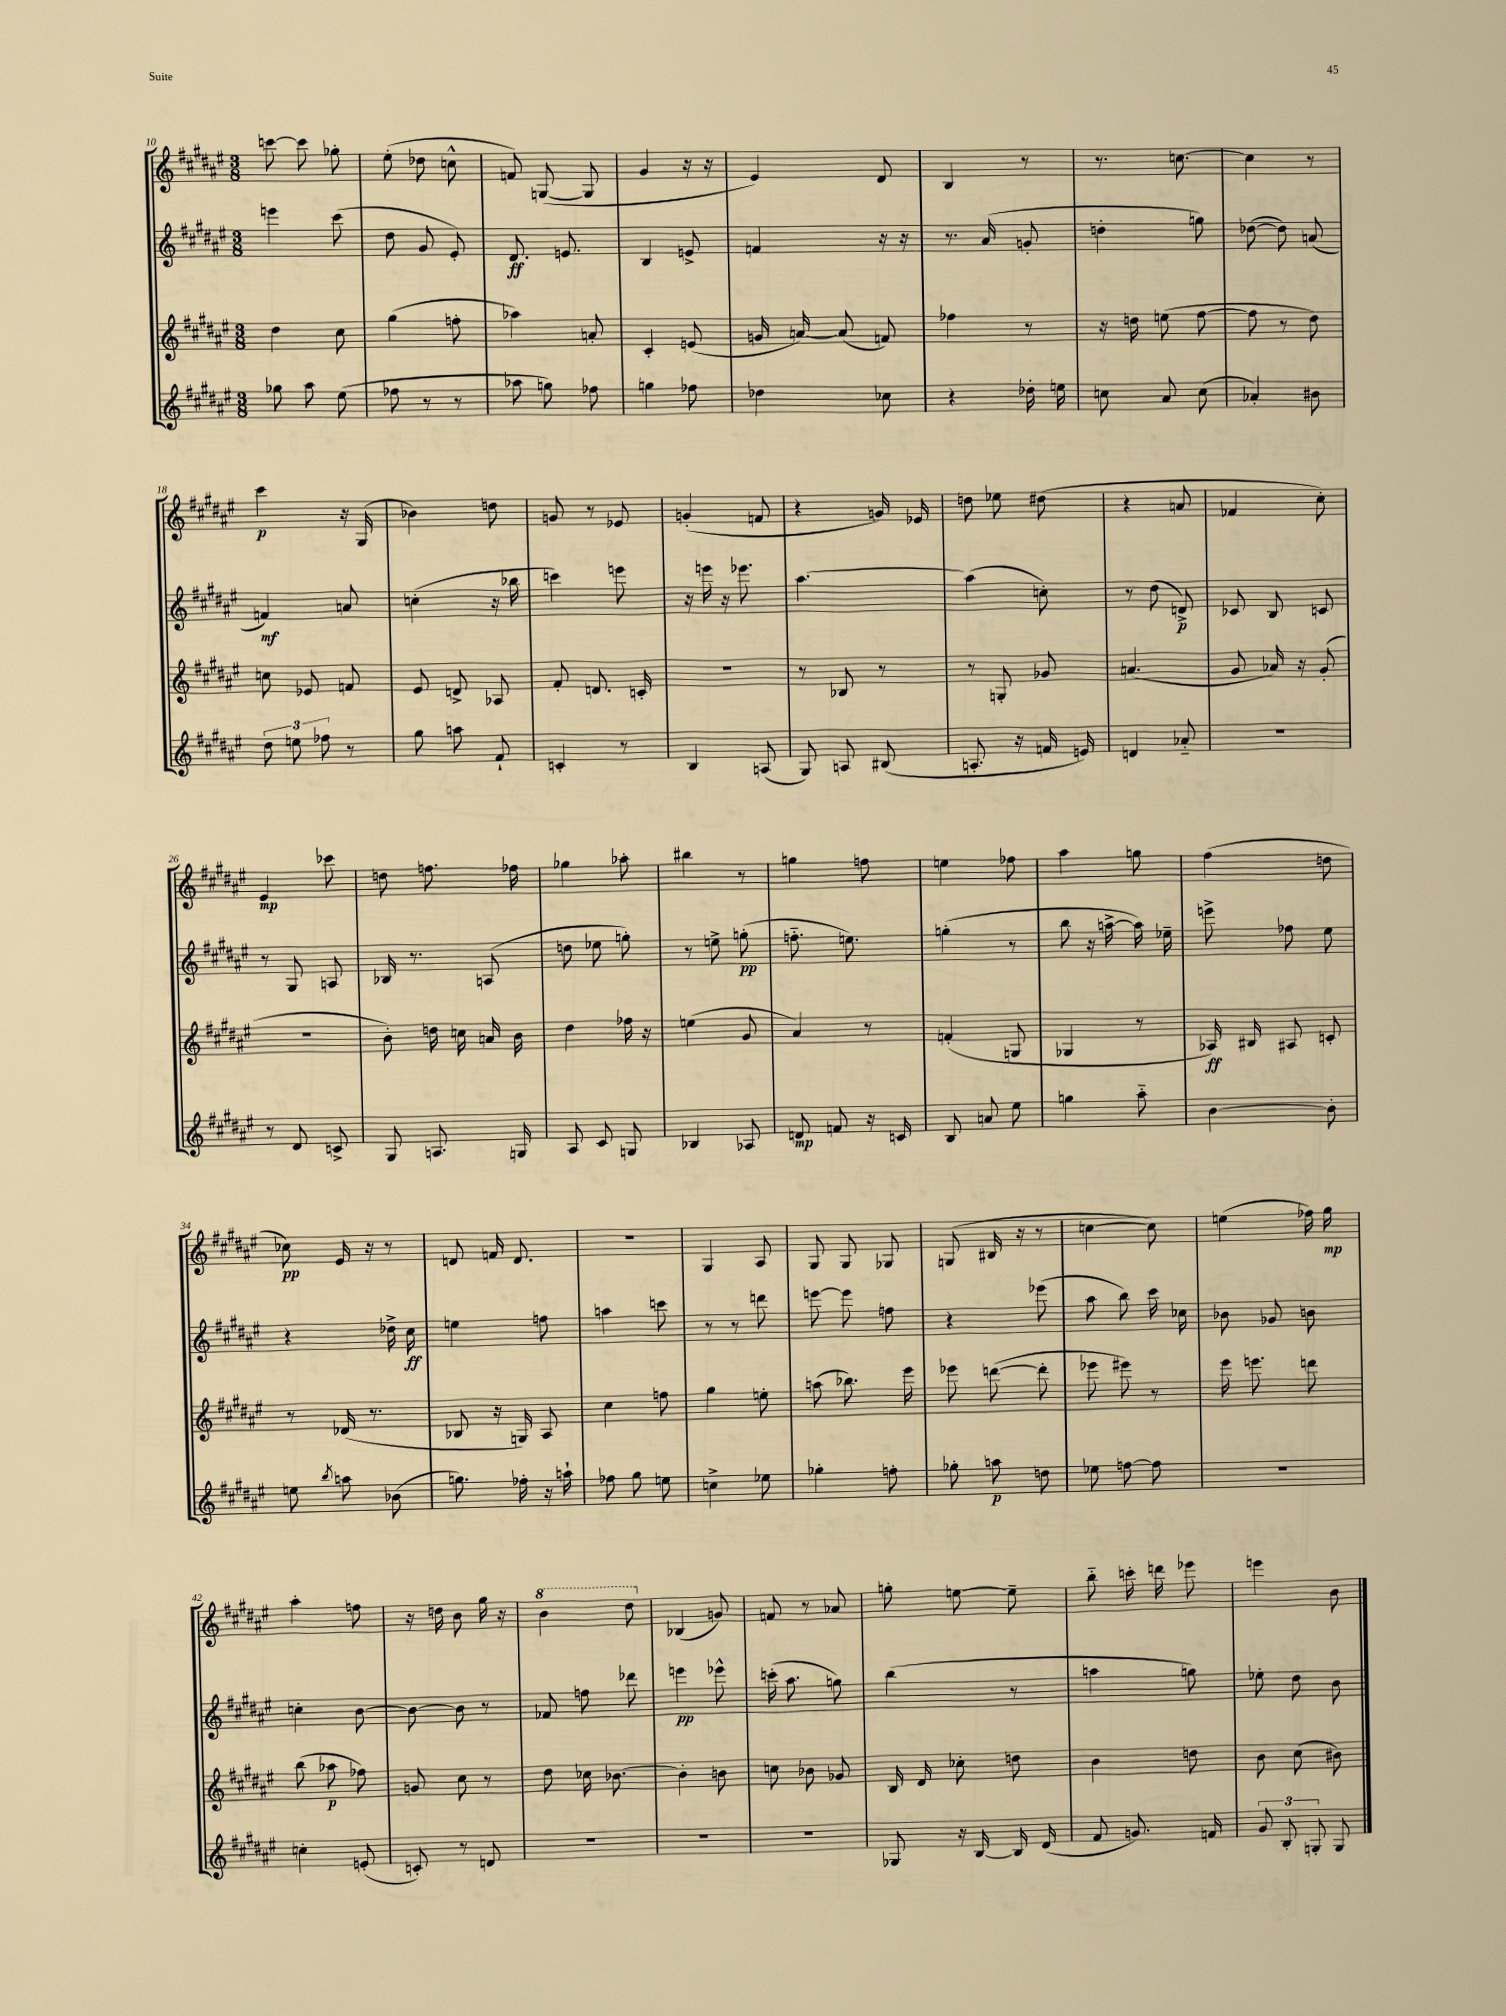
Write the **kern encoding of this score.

**kern	**dynam	**kern	**dynam	**kern	**dynam	**kern	**dynam
*part4	*part4	*part3	*part3	*part2	*part2	*part1	*part1
*staff4	*staff4	*staff3	*staff3	*staff2	*staff2	*staff1	*staff1
*clefG2	*	*clefG2	*	*clefG2	*	*clefG2	*
*k[f#c#g#d#a#e#]	*	*k[f#c#g#d#a#e#]	*	*k[f#c#g#d#a#e#]	*	*k[f#c#g#d#a#e#]	*
*M3/8	*	*M3/8	*	*M3/8	*	*M3/8	*
=10	=10	=10	=10	=10	=10	=10	=10
8gg-X\	.	4dd#\	.	4eeen\	.	[8cccn\	.
8aa#\	.	.	.	.	.	8ccc\]	.
(8ee#\	.	8cc#\	.	(8ccc#\	.	8gg-X'\	.
=11	=11	=11	=11	=11	=11	=11	=11
8ff-X\	.	(4gg#\	.	8dd#\	.	(8ee#'\	.
8r	.	.	.	8g#/	.	8dd-X\	.
8r	.	8ffn'\	.	8e#'/)	.	8ccn^^\	.
=12	=12	=12	=12	=12	=12	=12	=12
8aa-X\	.	4aa-X\)	.	8.d#/	ff	8fn/)	.
8ggn\)	.	.	.	.	.	([8Gn/	.
.	.	.	.	8.en/	.	.	.
8ff-X\	.	8an'/	.	.	.	8G/]	.
=13	=13	=13	=13	=13	=13	=13	=13
4ggn\	.	4c#'/	.	4B/	.	4g#/	.
8ff-X\	.	(8en/	.	8en^/	.	16r	.
.	.	.	.	.	.	16r	.
=14	=14	=14	=14	=14	=14	=14	=14
4dd-X\	.	16gn/	.	4fn/	.	4e#/)	.
.	.	[16an/)	.	.	.	.	.
.	.	(8a/]	.	.	.	.	.
8cc-X\	.	8fn/)	.	16r	.	8d#/	.
.	.	.	.	16r	.	.	.
=15	=15	=15	=15	=15	=15	=15	=15
4r	.	4ff-X\	.	8.r	.	4B/	.
.	.	.	.	(16a#/	.	.	.
16dd-X'\	.	8r	.	8gn'/	.	8r	.
16een\	.	.	.	.	.	.	.
=16	=16	=16	=16	=16	=16	=16	=16
8ccn\	.	16r	.	4ddn'\	.	8.r	.
.	.	16ddn\	.	.	.	.	.
8a#/	.	(8een\	.	.	.	.	.
.	.	.	.	.	.	[8.ccn\	.
(8cc\	.	[8ff#\	.	8ggn\)	.	.	.
=17	=17	=17	=17	=17	=17	=17	=17
4a-X'/)	.	8ff#\]	.	([8dd-X\	.	4cc\]	.
.	.	8r	.	8dd-\])	.	.	.
8b#X\	.	8dd#\)	.	(8an/	.	8r	.
!!LO:LB:g=z
=18	=18	=18	=18	=18	=18	=18	=18
12dd#\	.	8ccn\	.	4fn/)	mf	4ccc#\	p
12een\	.	.	.	.	.	.	.
.	.	8e-X/	.	.	.	.	.
12ff-X\	.	.	.	.	.	.	.
8r	.	8fn/	.	8an/	.	16r	.
.	.	.	.	.	.	(16G#/	.
=19	=19	=19	=19	=19	=19	=19	=19
8gg#\	.	8e#/	.	(4ccn'\	.	4b-X\)	.
8aan\	.	8dn^/	.	.	.	.	.
8f#`/	.	8A-X/	.	16r	.	8ddn\	.
.	.	.	.	16bb-X\	.	.	.
=20	=20	=20	=20	=20	=20	=20	=20
4cn'/	.	8f#'/	.	4cccn\)	.	8gn/	.
.	.	8.dn/	.	.	.	8r	.
8r	.	.	.	8eeen\	.	8e-X/	.
.	.	16cn'/	.	.	.	.	.
=21	=21	=21	=21	=21	=21	=21	=21
4B/	.	4.r	.	16r	.	(4gn'/	.
.	.	.	.	16eeen\	.	.	.
.	.	.	.	16r	.	.	.
.	.	.	.	8.eee-X\	.	.	.
(8An/	.	.	.	.	.	8fn/	.
=22	=22	=22	=22	=22	=22	=22	=22
8G#/)	.	8r	.	[4.aa#\	.	4r	.
8An/	.	8B-X/	.	.	.	.	.
(8B#X/	.	8r	.	.	.	16gn/)	.
.	.	.	.	.	.	16e-X/	.
=23	=23	=23	=23	=23	=23	=23	=23
8.An'/	.	8r	.	(4aa#\]	.	8ddn\	.
.	.	8Gn'/	.	.	.	8ee-X\	.
16r	.	.	.	.	.	.	.
16fn/	.	8g-X/	.	8ccn'\)	.	(8dd#X\	.
16en/)	.	.	.	.	.	.	.
=24	=24	=24	=24	=24	=24	=24	=24
4dn/	.	(4.an/	.	8r	.	4r	.
.	.	.	.	(8dd#\	.	.	.
8a-X/	.	.	.	8dn^/)	p	8an/	.
=25	=25	=25	=25	=25	=25	=25	=25
4.r	.	8g#/	.	8c-X/	.	4f-X/	.
.	.	16a-X/)	.	8B/	.	.	.
.	.	16r	.	.	.	.	.
.	.	(8g#'/	.	8cn/	.	8cc#'\)	.
!!LO:LB:g=z
=26	=26	=26	=26	=26	=26	=26	=26
8r	.	4.r	.	8r	.	4e#/	mp
8d#/	.	.	.	8G#/	.	.	.
8cn^/	.	.	.	8An/	.	8ccc-X\	.
=27	=27	=27	=27	=27	=27	=27	=27
8G#/	.	8b'\)	.	16B-X/	.	8ddn\	.
.	.	.	.	8.r	.	.	.
8.An/	.	16ddn\	.	.	.	8.ffn\	.
.	.	16ccn\	.	.	.	.	.
.	.	16an/	.	(8An/	.	.	.
16Gn/	.	16b\	.	.	.	16ff-X\	.
=28	=28	=28	=28	=28	=28	=28	=28
8A#/	.	4dd#\	.	8ddn\	.	4gg-X\	.
8c#/	.	.	.	8ee-X\	.	.	.
8Gn/	.	16ff-X\	.	8ggn'\)	.	8aa-X'\	.
.	.	16r	.	.	.	.	.
=29	=29	=29	=29	=29	=29	=29	=29
4B-X/	.	(4een\	.	8r	.	4bb#X\	.
.	.	.	.	8een^\	.	.	.
8A-X/	.	8g#/	.	(8ggn'\	pp	8r	.
=30	=30	=30	=30	=30	=30	=30	=30
8dn/	mp	4a#/)	.	8.ffn\	.	4ggn\	.
8fn/	.	.	.	.	.	.	.
.	.	.	.	8.een\)	.	.	.
16r	.	8r	.	.	.	8ffn\	.
16cn/	.	.	.	.	.	.	.
=31	=31	=31	=31	=31	=31	=31	=31
8B/	.	(4fn'/	.	(4ggn'\	.	4een\	.
8an/	.	.	.	.	.	.	.
8ee#\	.	8Gn/	.	8r	.	8ff-X\	.
=32	=32	=32	=32	=32	=32	=32	=32
4ggn\	.	4G-X/	.	8bb\	.	4aa#\	.
.	.	.	.	16r	.	.	.
.	.	.	.	[16aan^\	.	.	.
8aa#\	.	8r	.	16aa\])	.	8ggn\	.
.	.	.	.	16ee-X~\	.	.	.
=33	=33	=33	=33	=33	=33	=33	=33
[4b\	.	16A-X/)	ff	8eeen^\	.	(4ff#\	.
.	.	16B#X/	.	.	.	.	.
.	.	8A#X/	.	8ff-X\	.	.	.
8b'\]	.	8cn'/	.	8ee#\	.	8ddn\	.
!!LO:LB:g=z
=34	=34	=34	=34	=34	=34	=34	=34
8een\	.	8r	.	4r	.	8cc-X\)	pp
8qbb/	.	.	.	.	.	.	.
8aan\	.	(16d-X/	.	.	.	16e#/	.
.	.	8.r	.	.	.	16r	.
(8b-X\	.	.	.	16dd-X^\	.	8r	.
.	.	.	.	16cc#\	ff	.	.
=35	=35	=35	=35	=35	=35	=35	=35
8.ggn\)	.	8B-X/	.	4een\	.	8dn/	.
.	.	16r	.	.	.	16fn/	.
16ff-X'\	.	16Gn/)	.	.	.	8.d/	.
16r	.	8A#/	.	8ffn\	.	.	.
16aan`\	.	.	.	.	.	.	.
=36	=36	=36	=36	=36	=36	=36	=36
8ff-X\	.	4cc#\	.	4aan\	.	4.r	.
8gg#\	.	.	.	.	.	.	.
8een\	.	8ffn\	.	8cccn\	.	.	.
=37	=37	=37	=37	=37	=37	=37	=37
4ccn^\	.	4gg#\	.	8r	.	4G#/	.
.	.	.	.	8r	.	.	.
8ee-X\	.	8een'\	.	8dddn\	.	8A#/	.
=38	=38	=38	=38	=38	=38	=38	=38
4gg-X'\	.	(8aan\	.	[8eeen\	.	8G#/	.
.	.	8.bb-X\)	.	8eee\]	.	8G#/	.
8ffn'\	.	.	.	8ffn\	.	8G-X/	.
.	.	16eee#\	.	.	.	.	.
=39	=39	=39	=39	=39	=39	=39	=39
8gg-X'\	.	8eee-X\	.	4r	.	(8Gn/	.
8aan\	p	([8dddn\	.	.	.	16B#X/	.
.	.	.	.	.	.	16r	.
8ddn\	.	8ddd'\]	.	(8eee-X\	.	8r	.
=40	=40	=40	=40	=40	=40	=40	=40
8ee-X\	.	8eee-X\	.	8aa#\	.	[4ccn\	.
[8ffn\	.	8eee#X\)	.	8bb\)	.	.	.
8ff\]	.	8r	.	16ccc#\	.	8cc\])	.
.	.	.	.	16cc-X\	.	.	.
=41	=41	=41	=41	=41	=41	=41	=41
4.r	.	16eee#\	.	8b-X\	.	(4een\	.
.	.	8.eeen\	.	.	.	.	.
.	.	.	.	8g-X/	.	.	.
.	.	8dddn\	.	8bn\	.	16ff-X\)	.
.	.	.	.	.	.	16gg#\	mp
!!LO:LB:g=z
=42	=42	=42	=42	=42	=42	=42	=42
4ccn'\	.	(8bb\	.	4ccn'\	.	4aa#'\	.
.	.	8aa-X\	p	.	.	.	.
(8en'/	.	8ff-X\)	.	[8b\	.	8ffn\	.
=43	=43	=43	=43	=43	=43	=43	=43
8cn'/)	.	8gn/	.	8b\_	.	16r	.
.	.	.	.	.	.	16ddn\	.
8r	.	8cc#\	.	8b\]	.	8b\	.
8dn/	.	8r	.	8r	.	16gg#\	.
.	.	.	.	.	.	16r	.
=44	=44	=44	=44	=44	=44	=44	=44
*	*	*	*	*	*	*8va	*
4.r	.	8dd#\	.	8f-X/	.	4bb\	.
.	.	16cc-X\	.	8ffn\	.	.	.
.	.	[8.b-X\	.	.	.	.	.
.	.	.	.	8ddd-X\	.	8ddd#\	.
=45	=45	=45	=45	=45	=45	=45	=45
*	*	*	*	*	*	*X8va	*
4.r	.	4b-'\]	.	4eeen\	pp	(4B-X/	.
.	.	8bn\	.	8eee-X^^\	.	8gn/)	.
=46	=46	=46	=46	=46	=46	=46	=46
4.r	.	8ccn\	.	(16cccn'\	.	8fn/	.
.	.	.	.	8.aa#\	.	.	.
.	.	8b-X\	.	.	.	8r	.
.	.	8g-X/	.	8ggn\)	.	8a-X/	.
=47	=47	=47	=47	=47	=47	=47	=47
8G-X/	.	16B/	.	(4bb\	.	8ggn'\	.
.	.	16d#/	.	.	.	.	.
16r	.	8cc-X'\	.	.	.	[8een\	.
[16B/	.	.	.	.	.	.	.
16B/]	.	8ddn\	.	8r	.	8ee~\]	.
(16d#/	.	.	.	.	.	.	.
=48	=48	=48	=48	=48	=48	=48	=48
8f#/	.	4b\	.	4aan\	.	8bb\	.
8.gn/)	.	.	.	.	.	16cccn'\	.
.	.	.	.	.	.	16dddn\	.
.	.	8ddn\	.	8ggn\)	.	8eee-X\	.
16fn/	.	.	.	.	.	.	.
=49	=49	=49	=49	=49	=49	=49	=49
12g#/	.	8b\	.	8ee-X'\	.	4eeen\	.
12B'/	.	.	.	.	.	.	.
.	.	(8cc#\	.	8dd#\	.	.	.
12Gn'/	.	.	.	.	.	.	.
8G/	.	8b#X\)	.	8b\	.	8b\	.
==	==	==	==	==	==	==	==
*-	*-	*-	*-	*-	*-	*-	*-
